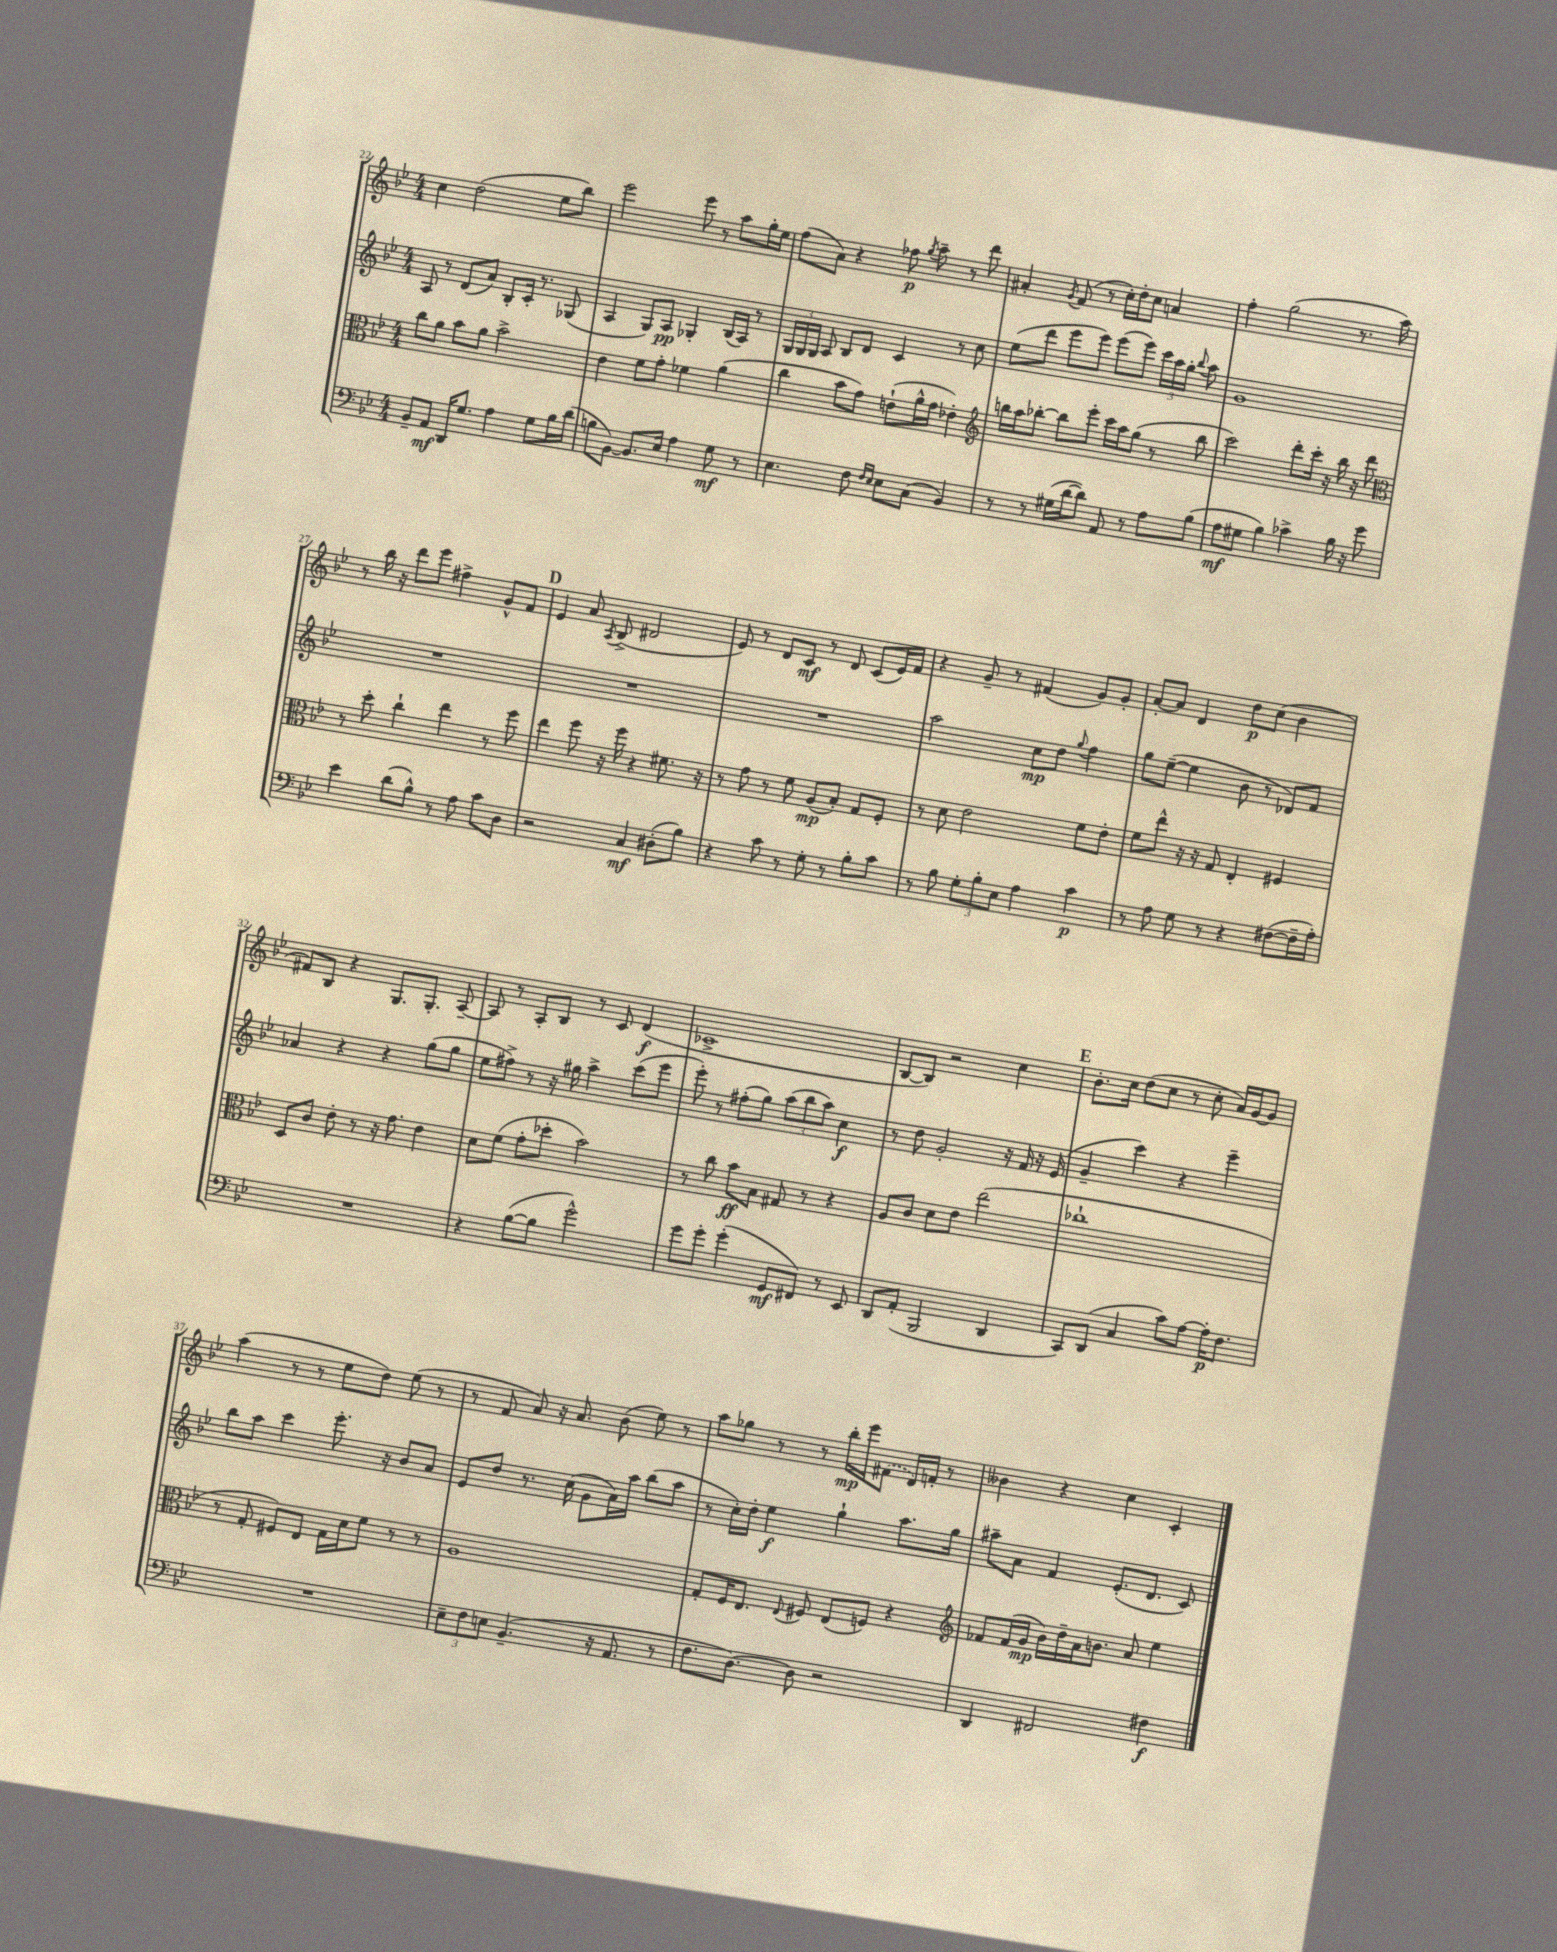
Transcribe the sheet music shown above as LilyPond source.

<<
\new StaffGroup <<
\new Staff = "s0" {
    \clef treble \key bes \major \numericTimeSignature \time 4/4
    \autoBeamOff c''4 d''2( ees''8[ bes''8]) |
    ees'''2 ees'''8 r8 a''8[ g''16-. ees''16] |
    f''8[( a'8]) r4 fes''8\p \acciaccatura { g''8 } a''8-- r8 d'''8 |
    ais'4-. \acciaccatura { g'8 } f'8( r8 c''16[-.) d''16-. c''8] a'4 |
    f''4-. g''2( r8. a''16) |
    r8 bes''16 r16 d'''8[ ees'''8] fis''4-> g'8[-^ f'8] |
    \mark \markup { \bold "D" } ees'4 a'8 \acciaccatura { a8 } bes8->( dis'2 |
    ees'8) r8 d'8[ c'8]\mf r8 d'8 c'8[( ees'16) f'16] |
    r4 g'8-- r8 fis'4( g'8[) g'8]-. |
    a'8[~-. a'8] d'4 d''8[\p c''8]( bes'4 |
    fis'8[) bes8] r4 g8.[ g8.]-. a8~-- |
    a8 r8 a8[-. bes8] r8 c'8 d'4\f( |
    ces'1-> |
    bes8[~ bes8]) r2 c''4 |
    \mark \markup { \bold "E" } bes'8.[-. c''16] d''8[( c''8] r8 c''8-. a'16[) g'16~ g'8] |
    a''4( r8 r8 ees''8[ d''8]) ees''8( r8 |
    r8 f'8 a'8) r16 a'8. bes'8( ees''8) r8 |
    a''8[ ges''8] r8 r8 bes''16[-.\mp ees'''16 \once \slurDashed fis'8]( d'16[) f'16]-. r8 |
    beses'4 r4 c''4 c'4-. \bar "|." |
}
\new Staff = "s1" {
    \clef treble \key bes \major \numericTimeSignature \time 4/4
    \autoBeamOff a8 r8 d'8[( a'8]) bes8[-. c'16]-. r8. ges8( |
    a4 g8[) a8]\pp ges4-. bes16[( a16]) r8 |
    \tuplet 3/2 { g16[ g16 g16] } a8 bes8[ d'8] c'4 r8 c''8 |
    ees''8[( d'''8] ees'''8[ ees'''8]) ees'''8[( ees'''8]) \tuplet 3/2 { c'''16[ a''16 g''16]-. } \appoggiatura { bes''8 } a''8 |
    g'1 |
    R1 |
    \mark \markup { \bold "D" } R1 |
    R1 |
    a''2 c''8[\mp d''8] \appoggiatura { g''8 } f''4 |
    g''8[ ees''8]~--( ees''4 bes'8 r8 des'8[) f'8] |
    aes'4 r4 r4 g''8[( g''8] |
    ees''8[ fis''8]->) r8 r16 gis''16 a''4-> c'''8[( ees'''8] |
    ees'''8-.) r8 fis''8[-.( g''8]) \tuplet 3/2 { a''8[( bes''8 a''8]) } c''4\f |
    r8 d''8 g'2-. r16 f'16 r16 ees'16( |
    \mark \markup { \bold "E" } g'4-- c'''4) r4 ees'''4-- |
    bes''8[ a''8] c'''4 ees'''8.-. r16 bes'8[ a'8] |
    ees'8[ d''8] r8. c''16( g'8[ a'16) a''16] bes''8[( a''8] |
    r8 c''16[-.) d''16]-. ees''4\f g''4-! a''8.[ g''16] |
    ais''8[-- a'8] f'4 ees'8.[-.( d'8.] c'8) \bar "|." |
}
\new Staff = "s2" {
    \clef alto \key bes \major \numericTimeSignature \time 4/4
    \autoBeamOff c''8[ a'8] bes'8[ a'8] bes'2-> |
    ees'4 f'8[ g'8]-. fes'4 a'4( |
    c''4 bes'8[ g'8]) e'8[-!( a'16-^ g'16] ees'4-.) |
    \clef treble b''16[ a''16 bes''8]~-. bes''8[ ees'''8]-. c'''16[ a''16 g''8]( r8 bes''8 |
    c'''2) d'''8[-. c'''16]-. r16 bes''16 r16 d'''8 |
    \clef alto r8 d''8-. c''4-! ees''4 r8 f''8 |
    \mark \markup { \bold "D" } ees''4 f''8 r16 f''16 r4 fis'8. r16 |
    r8 g'8 r8 f'8 a8[\mp( bes8]-.) g8[ f8]-. |
    r8 d'8 ees'2 f'8[ ees'8]-. |
    f'8[ ees''8]-^ r16 r16 g8 ees4-. fis4 |
    d8[ c'8] ees'8-. r8 r16 g'8. ees'4 |
    d'8[ f'8]( g'8[-. des''8]-. bes'2) |
    r8 c''8 bes'8[\ff bes8] gis8 r8 r4 |
    a8[ c'8] d'8[ ees'8] ees''2( |
    \mark \markup { \bold "E" } ces''1-! |
    r8 g8-. fis8[) ees8] g16[ d'16 f'8] r8 r8 |
    a1 |
    g8[-. f16 ees8.] \appoggiatura { ees8 } fis8 ees8[( f8]) r4 |
    \clef treble fes'8[ fes'16( g'16]\mp bes'16[) d''16-- a'16 b'8.] a'8 ees''4 \bar "|." |
}
\new Staff = "s3" {
    \clef bass \key bes \major \numericTimeSignature \time 4/4
    \autoBeamOff bes,8[-- a,8]\mf d,16[ g8.] a4 g8[ bes16 d'16]( |
    b8[ bes,8]~) bes,8.[ ees16] a4 g8\mf r8 |
    ees4. f8 \grace { f16[ ees16] } ees8[ c8]( bes,4) |
    r8 r8 gis16[( d'16~ d'8]) a,8 r8 a8[ bes8]( |
    a8[\mf gis8] bes4) ces'4-> bes16 r16 g'8 |
    ees'4 d'8[( bes8]-^) r8 a8 c'8[ d8] |
    \mark \markup { \bold "D" } r2 c4\mf dis8[-.( bes8]) |
    r4 c'8 r8 g8-. r8 bes8[-. c'8] |
    r8 bes8 \tuplet 3/2 { g8[-. bes8-. ees8] } a4 c'4\p |
    r8 a8 g8 r8 r4 fis8[~( fis16-- a16]-.) |
    R1 |
    r4 bes8[~( bes8] g'2-^) |
    g'8[ g'8]-. g'4-.( g,8[\mf fis,8]) r8 ees,8 |
    d,8[ a,8]-.( bes,,2 d,4 |
    \mark \markup { \bold "E" } c,8[) d,8]( c4 c'8[) a8]~ a16[-.\p f8.] |
    R1 |
    \tuplet 3/2 { ees8[-- f8 e8] } bes,4.--( r16 a,8. r8 |
    f8.[ d8.]~) d8 r2 |
    d,4 fis,2 fis4\f \bar "|." |
}
>>
>>
\layout { \context { \Score currentBarNumber = #22 } }
